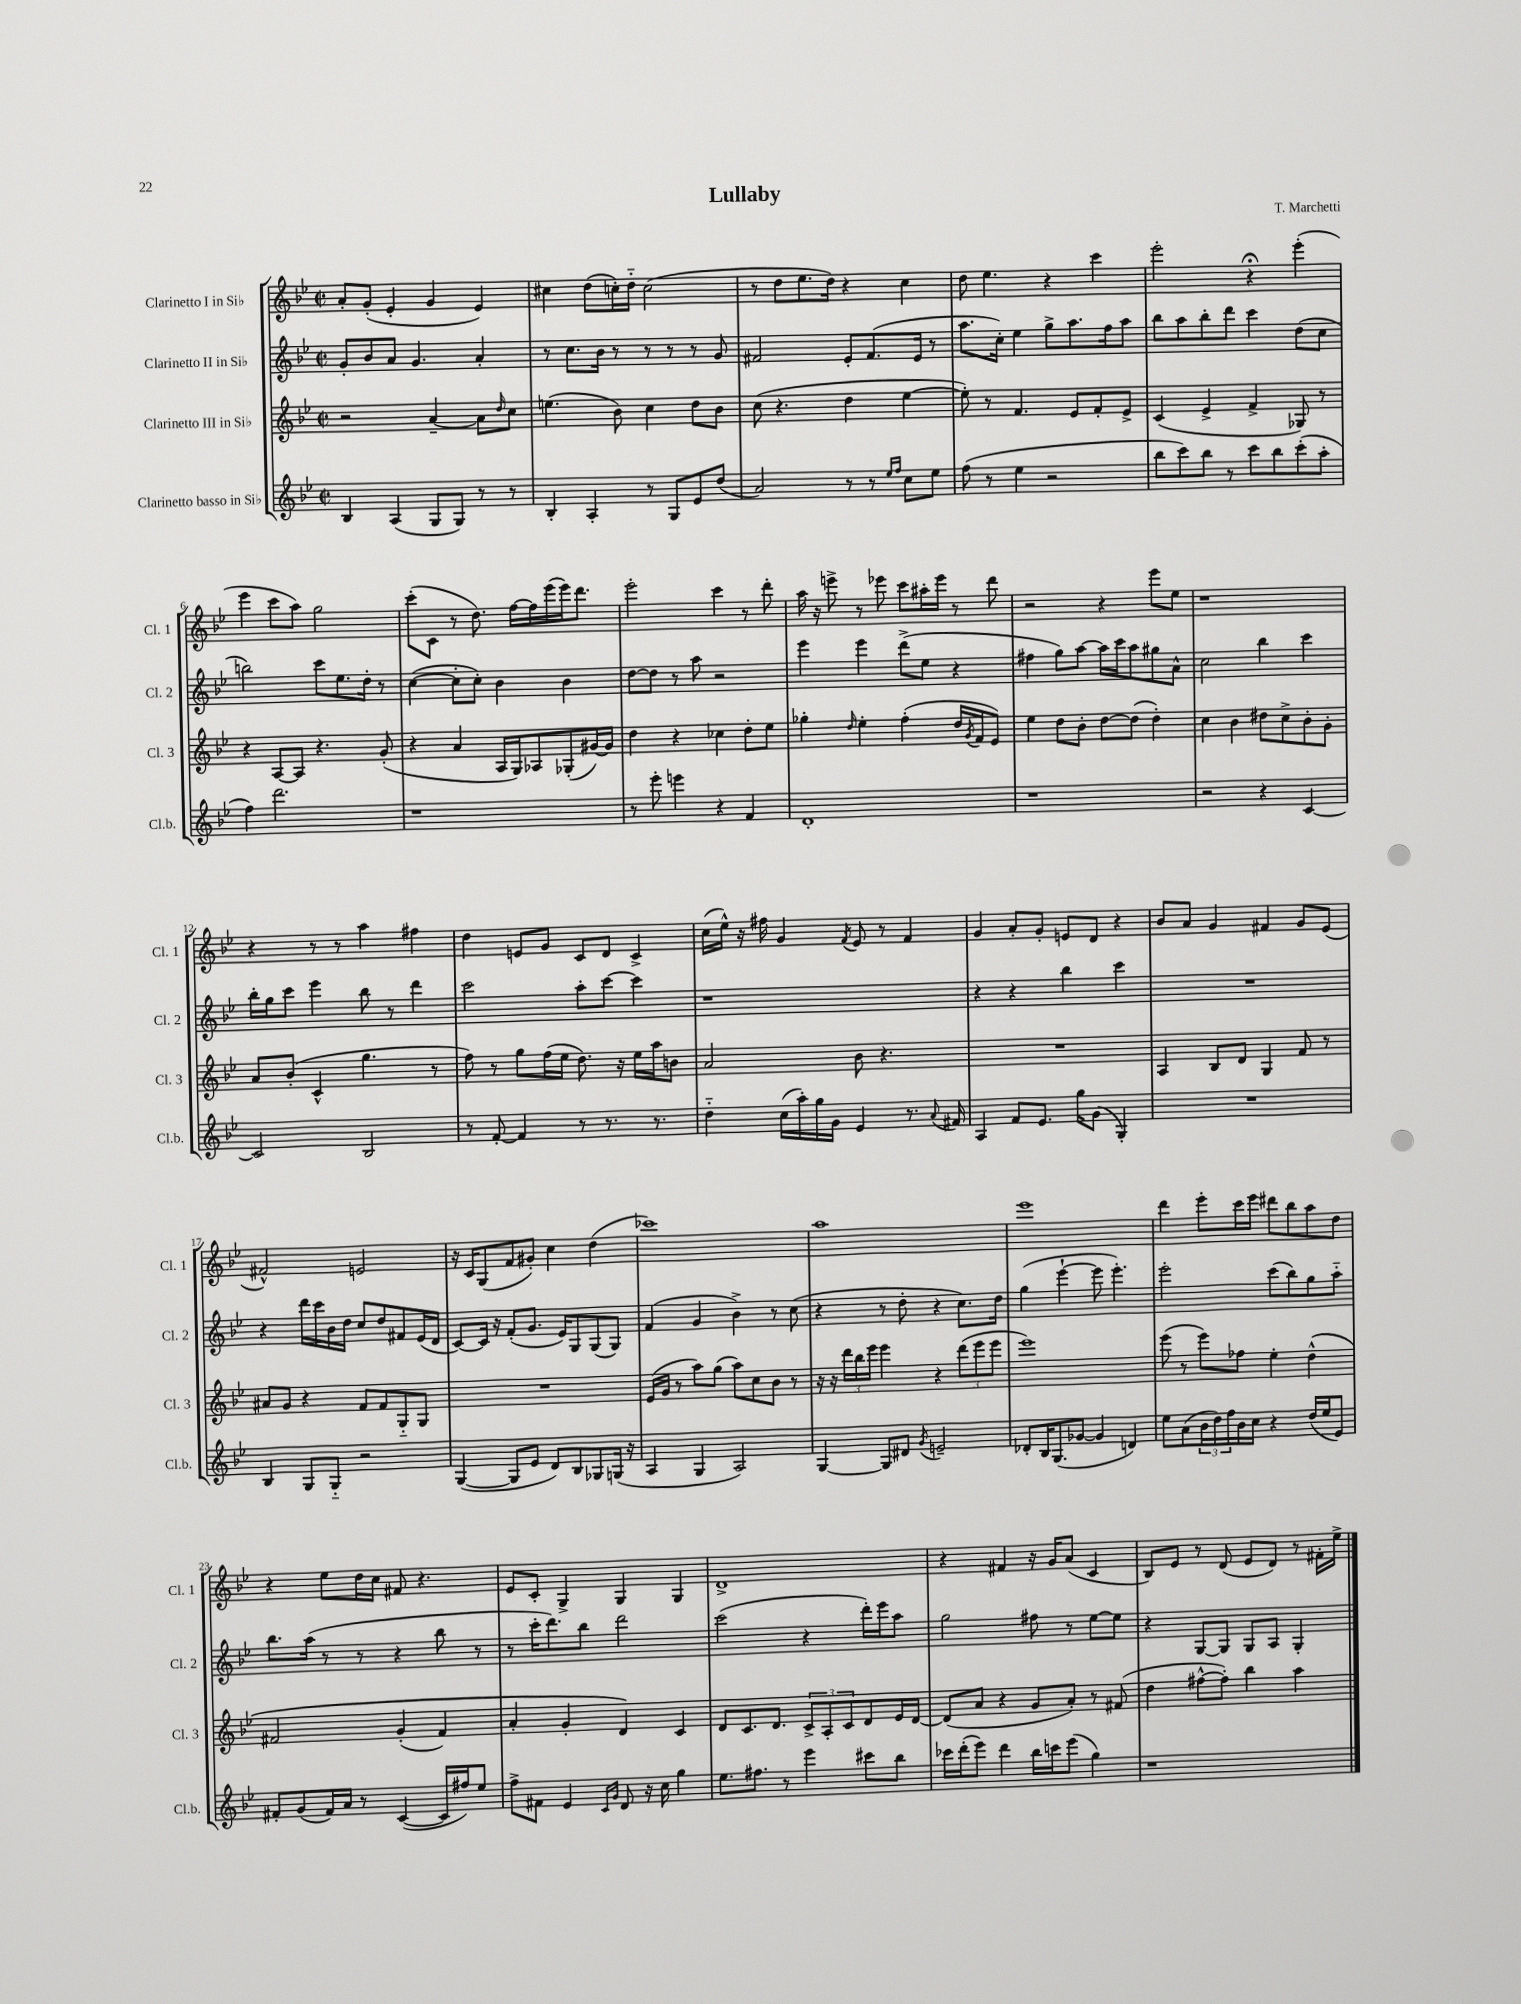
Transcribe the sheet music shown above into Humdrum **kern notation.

**kern	**kern	**kern	**kern
*part4	*part3	*part2	*part1
*staff4	*staff3	*staff2	*staff1
*I"Clarinetto basso in Si♭	*I"Clarinetto III in Si♭	*I"Clarinetto II in Si♭	*I"Clarinetto I in Si♭
*I'Cl.b.	*I'Cl. 3	*I'Cl. 2	*I'Cl. 1
*clefG2	*clefG2	*clefG2	*clefG2
*k[b-e-]	*k[b-e-]	*k[b-e-]	*k[b-e-]
*M2/2	*M2/2	*M2/2	*M2/2
*met(c|)	*met(c|)	*met(c|)	*met(c|)
=1	=1	=1	=1
4B-/	2r	8g'/L	8a'/L
.	.	8b-/	(8g'/J
(4A/	.	8a/J	4e-'/
.	.	4.g/	.
8G/L	[4a~/	.	4g/
8G/J)	.	.	.
8r	8a\L]	4a'/	4e-/)
.	16qqdd/	.	.
8r	8cc\J	.	.
=2	=2	=2	=2
4B-'/	(4.een\	8r	4cc#X\
.	.	8.cc\L	.
4A'/	.	.	(8dd\L
.	.	16b-\Jk	.
.	8b-\)	8r	16ccn'\L)
.	.	.	16dd\JJ
8r	4cc\	8r	(2cc\
8G/L	.	8r	.
8e-/	8dd\L	8r	.
(8dd/J	8b-\J	8g/	.
=3	=3	=3	=3
2a/)	(8cc\	2f#X/	8r
.	4.r	.	8dd\L
.	.	.	8.ee-\
.	.	.	16dd\Jk)
8r	4dd\	8e-'/L	4r
8r	.	(8.f#/	.
16qqee-/LL	.	.	.
16qqff/JJ	.	.	.
8cc\L	[4ee-\	.	4cc\
.	.	16e-/Jk	.
8ee-\J	.	8r	.
=4	=4	=4	=4
(8ff\	8ee-'\])	8.aa\L	8dd\
8r	8r	.	4.ee-\
.	.	16cc'\Jk)	.
4ee-\	4.f/	4ee-\	.
2r	.	8gg^\L	4r
.	8e-/L	8.aa\	.
.	8f'/	.	4ccc\
.	.	16ff\k	.
.	8e-^/J	8aa\J	.
=5	=5	=5	=5
8bb-\L	(4c/	8bb-\L	2eee-'\
8ccc\)	.	8aa\	.
8bb-\J	4e-^/	8bb-'\	.
8r	.	8ddd\J	.
8ccc\L	4f^/	4ccc\	4r;<
8bb-\	.	.	.
(8ccc'\	8G-X/)	(8dd\L	(4eee-'\
8aa'\J	8r	8cc\J	.
!!LO:LB:g=z
=6	=6	=6	=6
4ff\)	4r	2bbn\)	4eee-\
2.ddd\	[8A/L	.	8ccc\L
.	8A/J]	.	8aa\J)
.	4.r	8ccc\L	2gg\
.	.	8.ee-\	.
.	.	16dd'\Jk	.
.	(8g'/	8r	.
=7	=7	=7	=7
1r	4r	([4cc\	(8ccc'\L
.	.	.	8c\J
.	4a/	8cc'\L]	8r
.	.	8cc'\J)	8.dd\)
.	16A/LL	4b-\	.
.	16G/J)	.	[16ff\LL
.	8A-X/	.	16ff\]
.	.	.	(16eee-\
.	(8G-X'/	4b-\	16eee-\J)
.	.	.	8.ddd\J
.	[16g#X/L)	.	.
.	16g#/JJ]	.	.
=8	=8	=8	=8
8r	4dd\	[8dd\L	2eee-'\
8eee-'\	.	8dd\J]	.
4eeen\	4r	8r	.
.	.	8aa\	.
4r	4cc-X\	2r	4ccc\
4f/	8dd'\L	.	8r
.	8ee-\J	.	8ddd'\
=9	=9	=9	=9
1d'	4gg-X'\	4eee-\	16aa\
.	.	.	16r
.	.	.	8eeen^\
.	16qqdd/	.	.
.	4ee-'\	4eee-\	8r
.	.	.	8eee-X\
.	(4ff'\	(8ddd^\L	8ccc\L
.	.	8ee-\J	16aa#X'\L
.	.	.	16eee-\JJ
.	16dd/LL	4r	8r
.	8qg/	.	.
.	16f/J	.	.
.	8e-/J)	.	8ddd\
=10	=10	=10	=10
1r	4ee-\	4ff#X\	2r
.	8dd\L	8gg\L)	.
.	8b-'\J	[8aa\J	.
.	[8dd\L	16aa\LL]	4r
.	.	16ccc\J	.
.	(8dd\J]	8aa\	.
.	4dd'\)	8gg#X\	8eee-\L
.	.	8a^^\J	8ee-\J
=11	=11	=11	=11
2r	4cc\	2cc\	1r
.	4b-\	.	.
4r	8dd#X\L	4bb-\	.
.	8cc^\	.	.
[4c/	8b-'\	4ccc\	.
.	8g'\J	.	.
!!LO:LB:g=z
=12	=12	=12	=12
2c/]	8a/L	16bb-'\LL	4r
.	.	16gg\J	.
.	(8b-'/J	8ccc\J	.
.	4c^^/	4eee-\	8r
.	.	.	8r
2B-/	4.gg\	8bb-\	4aa\
.	.	8r	.
.	.	4ddd\	4ff#X\
.	8r	.	.
=13	=13	=13	=13
8r	8ff\)	2ccc\	4dd\
[8f'/	8r	.	.
4f/]	8gg\L	.	8en/L
.	(16ff\L	.	8g/J
.	16ee-\JJ	.	.
8r	8.dd\)	8aa'\L	8c/L
8.r	.	[8ccc\J	8d/J
.	16r	.	.
.	16ee-\LL	4ccc\]	4c^/
8.r	16aa\J	.	.
.	8bn\J	.	.
=14	=14	=14	=14
4dd\	2a/	1r	(16cc\LL
.	.	.	16ee-^^\JJ)
.	.	.	16r
.	.	.	16ff#X\
(16cc\LL	.	.	4g/
16aa'\)	.	.	.
16gg\	.	.	.
16g\JJ	.	.	.
.	.	.	8qf/
4e-/	8b-\	.	8e-/
.	4.r	.	8r
8.r	.	.	4f/
8qqa/	.	.	.
16f#X/	.	.	.
=15	=15	=15	=15
4A/	1r	4r	4g/
8f/L	.	4r	8a'/L
8.e-/J	.	.	8g'/J
.	.	4bb-\	8en/L
16gg\KL	.	.	.
(8g\J	.	.	8d/J
4G'/)	.	4ccc\	4r
=16	=16	=16	=16
1r	4A/	1r	8b-/L
.	.	.	8a/J
.	8B-/L	.	4g/
.	8d/J	.	.
.	4G/	.	4f#X/
.	8f/	.	8g/L
.	8r	.	(8e-/J
!!LO:LB:g=z
=17	=17	=17	=17
4B-/	8a#X/L	4r	2f#X^^/)
.	8g/J	.	.
8G/L	4r	16ddd\LL	.
.	.	16ccc\	.
8G/J	.	16b-\	.
.	.	16dd\JJ	.
2r	8f/L	8cc/L	2en/
.	8f/	8dd/	.
.	8G/	8f#X/	.
.	8G/J	(16e-/L	.
.	.	16d/JJ	.
=18	=18	=18	=18
([4G/	1r	[8c/L)	16r
.	.	.	16c/KL
.	.	16c/Jk]	(8G/
.	.	16r	.
8G/L]	.	(8f'/L	8f/
8e-/J	.	8.g/J	8g#X'/J)
8d/L)	.	.	4cc\
.	.	16e-/KL)	.
8B-/	.	8G/	.
8G-X/	.	(8G/	(4dd\
(16Gn/Jk	.	8G/J)	.
16r	.	.	.
=19	=19	=19	=19
4A/	(16e-/LL	(4f/	1ccc-X)
.	16g/JJ	.	.
.	8r	.	.
4G/	8aa\L)	4g/	.
.	(8gg\J	.	.
2A/)	8aa\L)	4b-^\)	.
.	8cc\	.	.
.	8b-\J	8r	.
.	8r	(8cc\	.
=20	=20	=20	=20
[4G/	16r	4r	1aa
.	16r	.	.
.	24ddd\LL	.	.
.	24bb-\	.	.
.	24eee-\JJ	.	.
8G/L]	4eee-\	8r	.
8d#X/J	.	8dd'\	.
8qg/	.	.	.
2en~/	4r	4r	.
.	(12ddd\L	8.cc\L)	.
.	12eee-\	.	.
.	12eee-\J	.	.
.	.	16dd\Jk	.
=21	=21	=21	=21
8d-X'/L	1eee-)	(4gg\	1eee-
16B-/K	.	.	.
(8.G/	.	.	.
.	.	[4eee-`\	.
[8g-X/J	.	.	.
4g-/]	.	8eee-\]	.
.	.	4.eee-'\)	.
4dn/)	.	.	.
=22	=22	=22	=22
8ee-\L	(8eee-\	2eee-'\	4ddd\
(8a\	8r	.	.
24b-\L	8eee-\L)	.	8eee-'\L
24dd\)	.	.	.
24ff\	.	.	.
16b-\	8ff-X\J	.	16ccc\L
16cc\JJ	.	.	16eee-\JJ
4r	4ee-'\	(8ccc\L	8ddd#X\L
.	.	8bb-\)	8bb-\
(16dd/LL	(4dd^^\	8gg\	8aa\
16ee-/J	.	.	.
8e-/J)	.	8aa\J	8dd\J
!!LO:LB:g=z
=23	=23	=23	=23
8f#X'/L	2f#X/	8.bb-\L	4r
(8g/	.	.	.
.	.	(16aa\Jk	.
16f#/L)	.	8r	8ee-\L
16a/JJ	.	.	.
8r	.	8r	16dd\L
.	.	.	16cc\JJ
([4c/	(4g'/	4r	8f#X/
.	.	.	4.r
16c/LL]	4f#/)	8bb-\	.
16ff#X/J)	.	.	.
8ee-/J	.	8r	.
=24	=24	=24	=24
8ff^\L	4a'/	8r	8e-/L
8f#X\J	.	16ccc'\KL	8c'/J
.	.	8.ddd\)	.
4e-/	4g'/	.	4G^/
.	.	8bb-\J	.
16qqc/LL	.	.	.
16qqg/JJ	.	.	.
8d/	4d/)	2ddd\	4G/
16r	.	.	.
16cc\	.	.	.
4gg\	4c/	.	4G/
=25	=25	=25	=25
8.ee-\L	8d/L	(2ccc\	1d^
.	8.c/	.	.
8.ff#X\J	.	.	.
.	8.d/J	.	.
8r	.	.	.
4eee-\	12c^/L	4r	.
.	12A'/	.	.
.	12c/	.	.
8ccc#X\L	8d/	16ddd'\LL)	.
.	.	16eee-\J	.
8bb-\J	16e-/L	8aa\J	.
.	[16d/JJ	.	.
=26	=26	=26	=26
16ccc-X\LL	(8d/L]	2gg\	4r
(16ddd'\J	.	.	.
8eee-\J)	8a/J	.	.
4ddd\	4r	.	4f#X/
16bb-\LL	8g/L	8ff#X\	16r
16cccn\J	.	.	16g/KL
(8eee-\J	8a'/J)	8r	(8a/J
4gg\)	8r	[8ee-\L	4c/
.	(8f#X/	8ee-\J]	.
=27	=27	=27	=27
1r	4dd\	4r	8B-/L)
.	.	.	8e-/J
.	[8ff#X^^\L	[8G/L	8r
.	8ff#'\J])	8G/J]	(8d/
.	4bb-\	8G/L	8e-/L
.	.	8A/J	8d/J)
.	4aa\	4G'/	8r
.	.	.	16f#X'\LL
.	.	.	16ee-^\JJ
==	==	==	==
*-	*-	*-	*-
